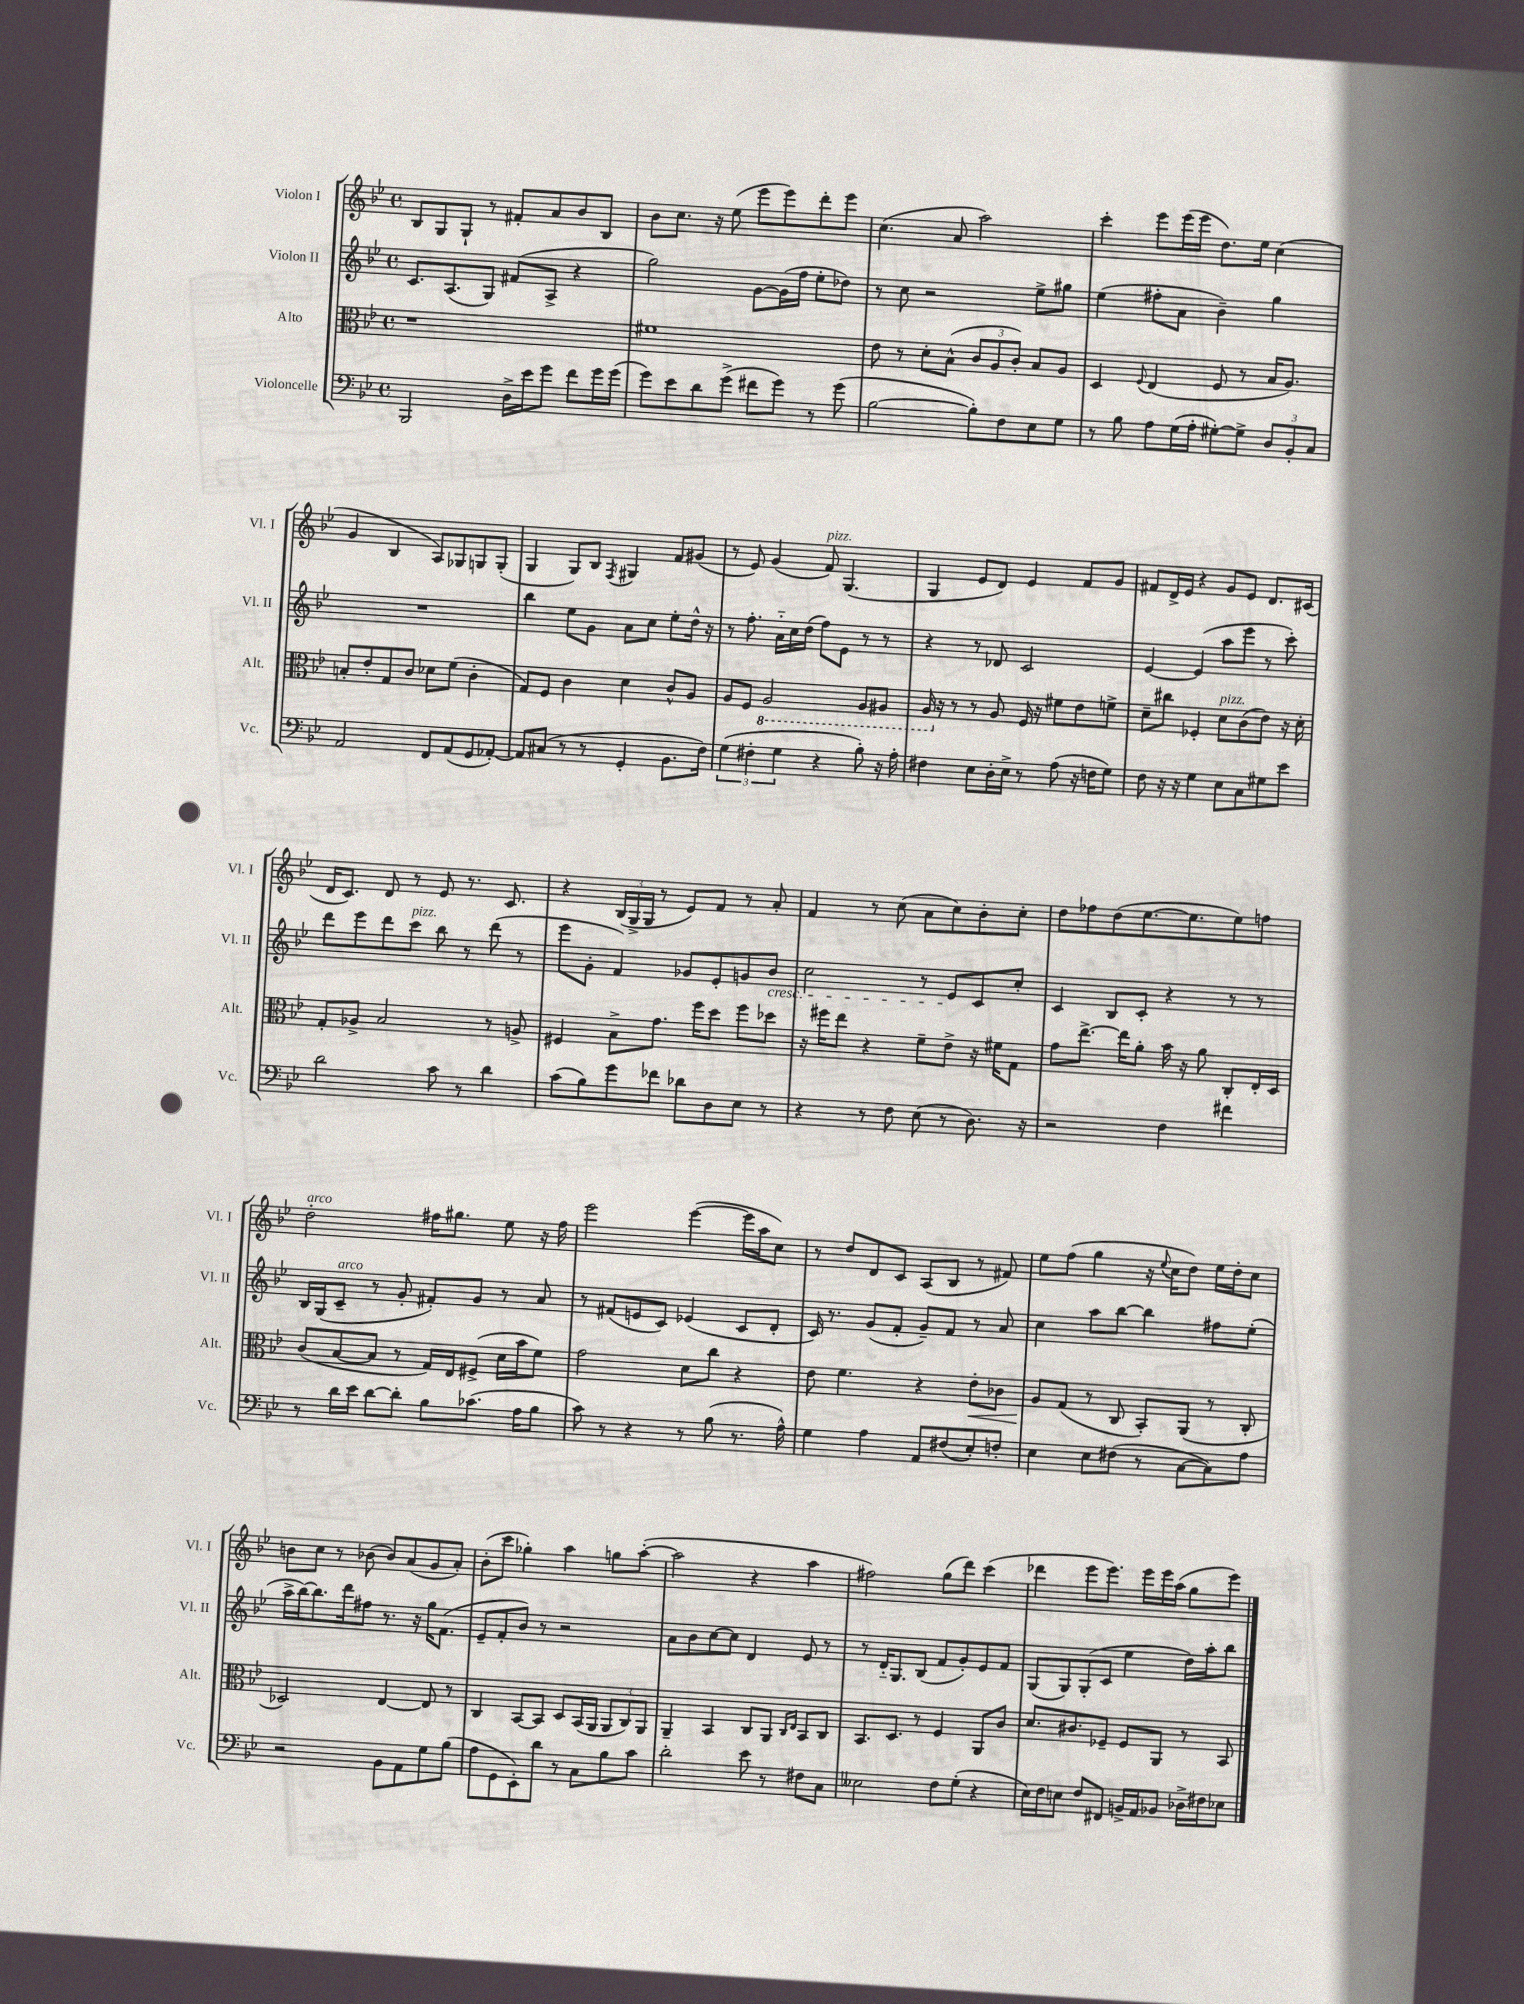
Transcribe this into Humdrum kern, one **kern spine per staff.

**kern	**kern	**kern	**kern
*staff4	*staff3	*staff2	*staff1
*clefF4	*clefC3	*clefG2	*clefG2
*k[b-e-]	*k[b-e-]	*k[b-e-]	*k[b-e-]
*M4/4	*M4/4	*M4/4	*M4/4
*met(c)	*met(c)	*met(c)	*met(c)
2BBB-	1r	8.c	8B-
.	.	.	8G
.	.	(8.A	.
.	.	.	8G`
.	.	8G)	8r
16D^	.	(8f#	8f#'
16e-	.	.	.
8g	.	8A^	8a
8f	.	4r	8b-
16g	.	.	8B-
(16g	.	.	.
=	=	=	=
8g)	1f#	2gg)	8b-
8e-	.	.	8.cc
8d	.	.	.
.	.	.	16r
(8g^	.	.	(8ee-
8f#	.	[8g	8eee-
8g)	.	(16g]	8eee-)
.	.	16ff	.
8r	.	8ee-'	8ddd'
(8g	.	8dd-)	8eee-
=	=	=	=
[2B-	8e-	8r	(4.cc
.	8r	8cc	.
.	8d'	2r	.
.	(8B-^^	.	8a
8B-'])	12c	.	2aa)
.	12A	.	.
8F	.	.	.
.	12c')	.	.
8E-	8B-	8ee-^	.
8G	8A	8gg#	.
=	=	=	=
8r	4D	(4ee-	4ccc'
8B-	.	.	.
.	8qqF	.	.
8A	(4E-	8ff#'	8eee-
(16G	.	8a	(16eee-
16A'	.	.	16eee-
[8G#')	8F	4b-~)	8.dd)
8G#^]	8r	.	.
.	.	.	16ee-
12D	16B-	4gg	(4cc
.	8.A)	.	.
12BB-'	.	.	.
12C	.	.	.
=	=	=	=
2AA	8B'	1r	4g
.	8e-'	.	.
.	8G	.	4B-
.	8c	.	.
8FF	8d-	.	8A)
(8AA	(8f	.	8G-
8GG	4c'	.	8G
[8AA-')	.	.	(8G'
=	=	=	=
8AA-]	8G)	4bb-	4G
(8C#	8F	.	.
8r	4c	8ee-	8G)
8r	.	8g	8B-
.	.	.	8qF
4GG'	4d	8a	4G#
.	.	8cc	.
8.BB-	8c^^	8ee-'	8f
.	8A	16dd^^	(8g#
16F)	.	16r	.
=	=	=	=
(6G	8A	8r	8r
.	8F	8.ff'	8e-)
6F#'	.	.	.
.	2AA	.	(4g
.	.	16a'~	.
6G	.	.	.
.	.	16cc	.
.	.	(16dd	.
4r	.	8ff)	8f)
.	.	8e-	(4.G
8B-')	8AA	8r	.
16r	8AA#	8r	.
16A'	.	.	.
=	=	=	=
4F#	16AA	4r	4G
.	16r	.	.
.	8r	.	.
8E-	8r	8r	8e-
16D'	8A	8d-	8d)
16E-^	.	.	.
8r	16F	2c	4e-
.	16r	.	.
(8A	8f#	.	.
16r	8e-	.	8f
16F	.	.	.
8G)	8f^	.	8g
=	=	=	=
8F	8d~	[4e-	8f#
16r	8cc#	.	16d^
16r	.	.	16e-
4G	4F-'	(4e-]	4r
8E-	8d	8aa	8g
8C	(8c	8eee-	8e-
8G#	8e-)	8r	8.d
8e-	16r	8ccc')	.
.	16d'	.	(16c#
=	=	=	=
2d	8G'	8ddd	16d
.	.	.	8.c)
.	8A-^	8eee-	.
.	2B-	8ddd	8d
.	.	8ccc	8r
8c	.	8bb-	8e-
8r	.	8r	8.r
4d	8r	(8ddd	.
.	.	.	8.c
.	8A^	8r	.
=	=	=	=
(8c	4F#	8eee-	4r
8B-)	.	8g'	.
8g	8B-^	4f)	(24B-
.	.	.	24G^
.	.	.	24G
8f-	8.g	.	8r
8d-	.	8g-	8e-)
.	16ff	.	.
8D	8dd	8e-'	8f
8E-	8ff	8g	8r
8r	8dd-	8b-	8a'
=	=	=	=
4r	16r	2cc	4f
.	16ff#	.	.
.	8ee-	.	.
8r	4r	.	8r
8F	.	.	(8cc
(8E-	8f~	8r	8a
8r	8e-^	8e-	8cc)
8.D)	16r	8c	8b-'
.	16f#	.	.
.	8G	8cc'	8cc'
16r	.	.	.
=	=	=	=
2r	8g	4c	8dd
.	[8.ee-^	.	8ff-
.	.	8B-	(8dd
.	16ee-]	.	.
.	8a'	8c'	[8.ee-
4F	16b-	4r	.
.	16r	.	8.ee-]
.	8a	.	.
4f#	8C'	8r	8ee-)
.	16E-'	8r	8ff
.	16D	.	.
=	=	=	=
8r	(8c	16B-	2dd'
.	.	(16G	.
16d	[8B-	8c~	.
16e-	.	.	.
[8d	8B-]	8r	.
8d']	8r	8g'	.
8B-	16G)	8f#')	16ff#
.	16E-	.	8.gg#
(8.c-	(8F#^	8g	.
.	16d	8r	8ee-
16A	16b-	.	.
8B-	8f)	8a	16r
.	.	.	16ff#
=	=	=	=
8c)	2g	8r	2eee-
8r	.	(8f#	.
4r	.	8e	.
.	.	8c)	.
8r	8d	(4e-	([4eee-
(8B-	8cc	.	.
8.r	4r	8c	16eee-]
.	.	.	16aa
.	.	8d'	8cc)
16A^^)	.	.	.
=	=	=	=
4G	8e-	16c)	8r
.	.	8.r	.
.	4.f	.	8dd
4A	.	(8g	8d
.	.	8f'	8c
8AA	4r	8g~)	(8A
(8F#	.	8f	8B-
8E-')	8e-'	8r	8r
8F'	8c-	8a	8f#)
=	=	=	=
4E-	8A	4cc	8ee-
.	(8G	.	(8ff
8E-	8r	8aa	4gg
(8F#	8C	[8bb-	.
8r	8BB-')	4bb-]	16r
.	.	.	8qqee-
.	.	.	16cc
[8C	(8AA	.	8dd)
8C])	8r	8ff#	16ee-
.	.	.	16dd'
8A	8C'	(8ee-'	8cc
=	=	=	=
2r	2D-)	16aa^	8b
.	.	[16bb-)	.
.	.	8.bb-]	8cc
.	.	.	8r
.	.	16ddd	.
.	.	8ff#	(8b-
8BB-	[4E-	8.r	8b-)
8AA	.	.	(8a
.	.	16r	.
8G	8E-]	16gg	8g
.	.	(8.f	.
(8B-	8r	.	8a')
=	=	=	=
8A	4C	8e-~	(8b-'
8GG	.	8f'	8ccc
8EE-')	[8BB-	8b-)	4gg-')
8d	8BB-]	8r	.
8r	8D	2r	4aa
8C	(16BB-	.	.
.	16AA	.	.
8B-	12AA	.	8gg
.	12C)	.	.
8c	.	.	([8aa'
.	12AA	.	.
=	=	=	=
2d'	4AA~	8a	2aa]
.	.	8b-	.
.	4BB-	[8cc	.
.	.	8cc]	.
8e-	8C	4d	4r
8r	8AA	.	.
.	16qqC	.	.
.	16qqE-	.	.
8F#	8BB-	8e-	4aa
8C	8C	8r	.
=	=	=	=
2E--	8.BB-	8r	2ff#)
.	.	16d'~	.
.	8.D	8.G	.
.	8r	(8B-	.
8F	4F	8f	(8gg
(8G'	.	8g')	8ddd)
4r	8AA	8e-	(4ccc
.	8c	8f	.
=	=	=	=
16E-)	8.d	(8G	4ddd-
16F	.	.	.
8E	.	8G)	.
.	8.c#	.	.
8F	.	(8G'	8eee-
8FF#	8F-~	8c	8.eee-)
16BB^	8F-	4ee-	.
16AA	.	.	16eee-
8BB-	8AA	.	16eee-
.	.	.	(16aa
16D-^	8r	16dd)	8gg
16F#	.	16aa'	.
8E-	8BB-	8bb-	8eee-)
==	==	==	==
*-	*-	*-	*-
